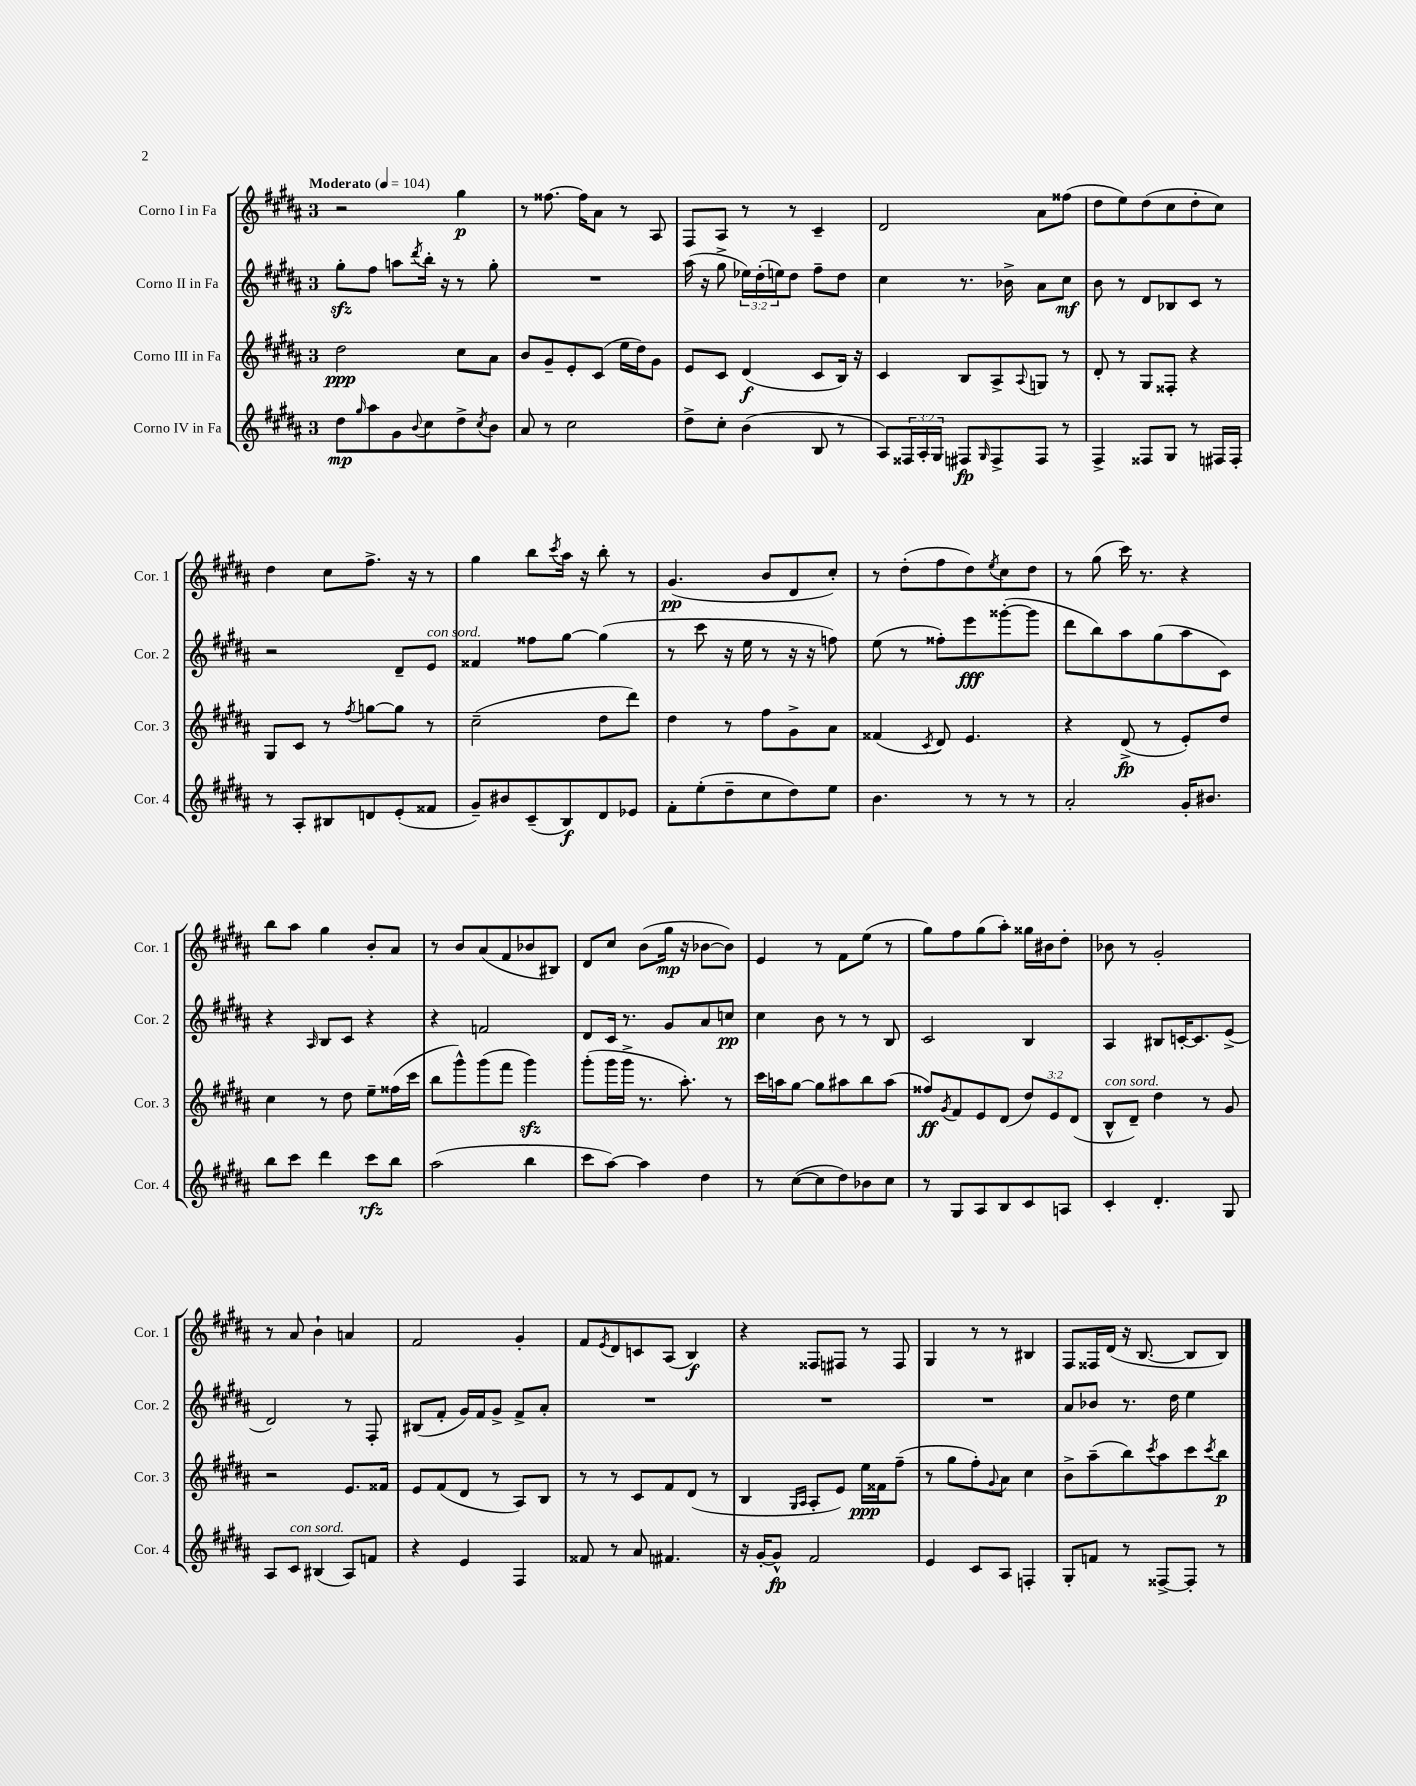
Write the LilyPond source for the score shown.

<<
\new StaffGroup <<
\new Staff = "s0" \with { instrumentName = "Corno I in Fa" shortInstrumentName = "Cor. 1" } {
    \clef treble \key b \major \once \override Staff.TimeSignature.style = #'single-digit \time 3/4 \tempo "Moderato" 4 = 104
    r2 gis''4\p |
    r8 fisis''8.~ fisis''16 ais'8 r8 ais8 |
    fis8 ais8 r8 r8 cis'4-- |
    dis'2 ais'8 fisis''8( |
    dis''8 e''8) dis''8( cis''8 dis''8-. cis''8) |
    dis''4 cis''8 fis''8.-> r16 r8 |
    gis''4 b''8 \acciaccatura { cis'''8 } ais''16 r16 b''8-. r8 |
    gis'4.\pp( b'8 dis'8 cis''8-.) |
    r8 dis''8-.( fis''8 dis''8) \acciaccatura { e''8 } cis''8 dis''8 |
    r8 gis''8( cis'''16) r8. r4 |
    b''8 ais''8 gis''4 b'8-. ais'8 |
    r8 b'8 ais'8( fis'8 bes'8 bis8) |
    dis'8 cis''8 b'8( gis''16\mp r16 bes'8~ bes'8) |
    e'4 r8 fis'8 e''8( r8 |
    gis''8) fis''8 gis''8( ais''8-.) gisis''16 bis'16 dis''8-. |
    bes'8 r8 gis'2-. |
    r8 ais'8 b'4-! a'4 |
    fis'2 gis'4-. |
    fis'8 \acciaccatura { e'8 } dis'8 c'8 ais8( b4\f) |
    r4 fisis8 fis8 r8 fis8 |
    gis4 r8 r8 bis4 |
    fis8 fisis16 dis'16( r16 b8.~ b8 b8) \bar "|." |
}
\new Staff = "s1" \with { instrumentName = "Corno II in Fa" shortInstrumentName = "Cor. 2" } {
    \clef treble \key b \major \once \override Staff.TimeSignature.style = #'single-digit \time 3/4 \override Staff.TupletNumber.text = #tuplet-number::calc-fraction-text
    gis''8-.\sfz fis''8 a''8 \acciaccatura { dis'''8 } b''16-. r16 r8 gis''8-. |
    R2. |
    ais''16( r16 gis''8-> \tuplet 3/2 { ees''16) dis''16-.( e''16) } dis''8 fis''8-- dis''8 |
    cis''4 r8. bes'16-> ais'8 cis''8\mf |
    b'8 r8 dis'8 bes8 cis'8 r8 |
    r2 dis'8-- e'8^\markup { \italic "con sord." } |
    fisis'4 fisis''8 gis''8~ gis''4( |
    r8 cis'''8 r16 e''16 r8 r16 r16 f''8) |
    e''8( r8 fisis''8-.) e'''8\fff gisis'''8~-.( gisis'''8 |
    dis'''8 b''8) ais''8 gis''8( ais''8 cis'8) |
    r4 \grace { ais16 } b8 cis'8 r4 |
    r4 f'2 |
    dis'8 cis'16 r8. gis'8 ais'8 c''8\pp |
    cis''4 b'8 r8 r8 b8 |
    cis'2 b4 |
    ais4 bis8 c'16~-. c'8. e'8->( |
    dis'2) r8 fis8-. |
    bis8( fis'8-. gis'16) fis'16 gis'8-> fis'8-> ais'8-. |
    R2. |
    R2. |
    R2. |
    ais'8 bes'8 r8. dis''16 e''4 \bar "|." |
}
\new Staff = "s2" \with { instrumentName = "Corno III in Fa" shortInstrumentName = "Cor. 3" } {
    \clef treble \key b \major \once \override Staff.TimeSignature.style = #'single-digit \time 3/4 \override Staff.TupletNumber.text = #tuplet-number::calc-fraction-text
    dis''2\ppp cis''8 ais'8 |
    b'8 gis'8-- e'8-. cis'8( e''16 dis''16) gis'8 |
    e'8 cis'8 dis'4\f( cis'8 b16) r16 |
    cis'4 b8 ais8-> \appoggiatura { ais8 } g8 r8 |
    dis'8-. r8 gis8 fisis8-. r4 |
    gis8 cis'8 r8 \acciaccatura { fis''8 } g''8~ g''8 r8 |
    cis''2--( dis''8 dis'''8) |
    dis''4 r8 fis''8 gis'8-> ais'8 |
    fisis'4( \acciaccatura { cis'8 } dis'8) e'4. |
    r4 dis'8->\fp( r8 e'8-.) dis''8 |
    cis''4 r8 dis''8 e''8-- fisis''16( cis'''16 |
    b''8 gis'''8-^) gis'''8( fis'''8 gis'''4\sfz) |
    gis'''8-.( gis'''16 gis'''16-> r8. ais''8.-.) r8 |
    cis'''16 a''16 gis''8~ gis''8 ais''8 b''8 ais''8( |
    fisis''8\ff) \acciaccatura { gis'8 } fis'8 e'8 dis'8( \tuplet 3/2 { dis''8) e'8 dis'8( } |
    b8-^^\markup { \italic "con sord." } dis'8--) dis''4 r8 gis'8 |
    r2 e'8. fisis'16 |
    e'8 fis'8( dis'8 r8 ais8) b8 |
    r8 r8 cis'8 fis'8 dis'8( r8 |
    b4 \grace { gis16 ais16 } ais8-. e'8) e''16\ppp fisis'16 fis''8--( |
    r8 gis''8 fis''8-.) \appoggiatura { gis'8 } ais'8 cis''4 |
    b'8-> ais''8--( b''8) \acciaccatura { cis'''8 } ais''8 cis'''8 \acciaccatura { cis'''8 } b''8\p \bar "|." |
}
\new Staff = "s3" \with { instrumentName = "Corno IV in Fa" shortInstrumentName = "Cor. 4" } {
    \clef treble \key b \major \once \override Staff.TimeSignature.style = #'single-digit \time 3/4 \override Staff.TupletNumber.text = #tuplet-number::calc-fraction-text
    dis''8\mp \grace { gis''16 } ais''8 gis'8 \appoggiatura { b'8 } cis''8 dis''8-> \acciaccatura { cis''8 } b'8 |
    ais'8 r8 cis''2 |
    dis''8-> cis''8-. b'4( b8 r8 |
    ais8) \tuplet 3/2 { fisis16 ais16-. gis16 } fis8\fp \grace { gis16 } fis8-> fis8 r8 |
    fis4-> fisis8 gis8 r8 fis16 fis16-. |
    r8 ais8-. bis8 d'8 e'8-.( fisis'8 |
    gis'8--) bis'8 cis'8--( b8\f) dis'8 ees'8 |
    fis'8-. e''8-.( dis''8-- cis''8 dis''8) e''8 |
    b'4. r8 r8 r8 |
    ais'2-. gis'16-. bis'8. |
    b''8 cis'''8 dis'''4 cis'''8\rfz b''8 |
    ais''2( b''4 |
    cis'''8 ais''8~) ais''4 dis''4 |
    r8 cis''8~( cis''8 dis''8) bes'8 cis''8 |
    r8 gis8 ais8 b8 cis'8 a8 |
    cis'4-. dis'4.-. gis8 |
    ais8 cis'8^\markup { \italic "con sord." } bis4( ais8) f'8 |
    r4 e'4 fis4 |
    fisis'8 r8 ais'8 fis'4. |
    r16 gis'16~-. gis'8-^\fp fis'2 |
    e'4 cis'8 ais8 f4-. |
    gis8-. f'8 r8 fisis8~-> fisis8-. r8 \bar "|." |
}
>>
>>
\layout { \context { \Score \remove "Bar_number_engraver" } }
